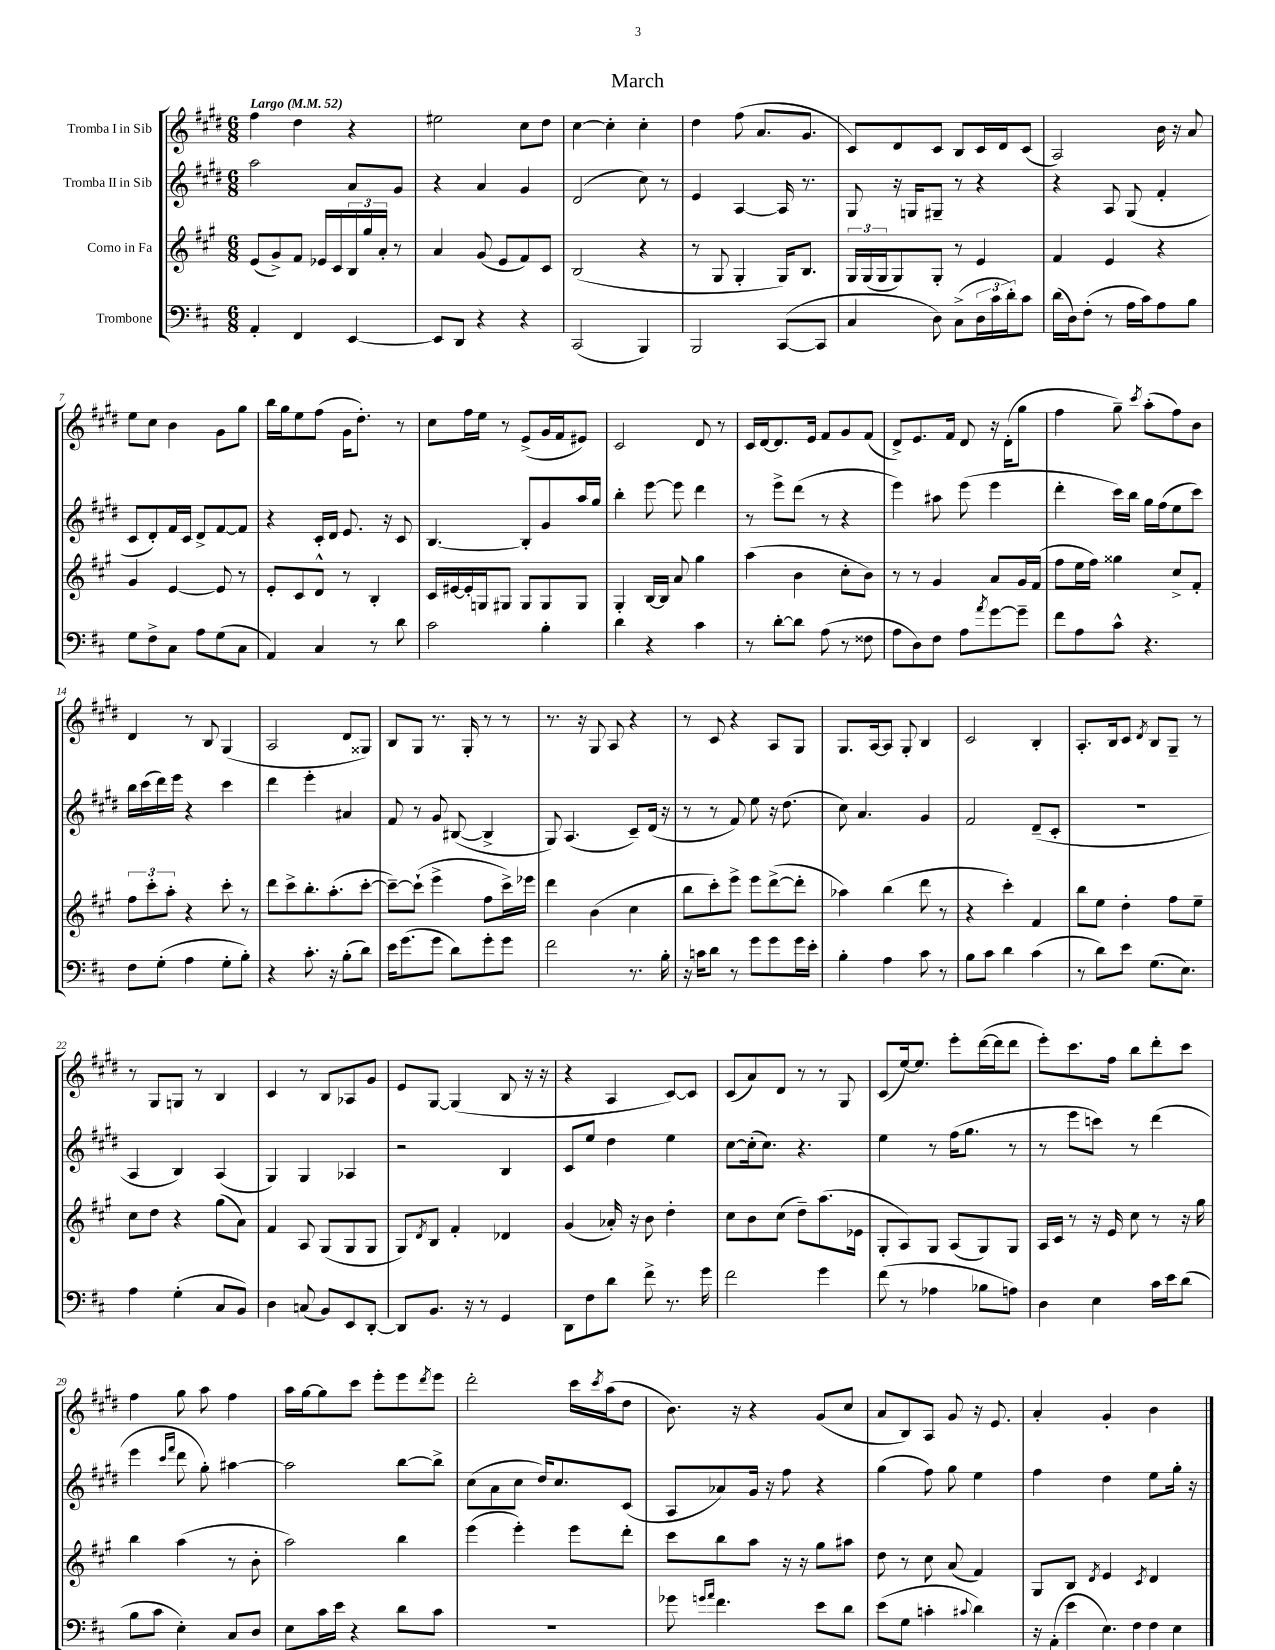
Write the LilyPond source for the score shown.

\header { title = "March" }
<<
\new StaffGroup <<
\new Staff = "s0" \with { instrumentName = "Tromba I in Sib" } {
    \clef treble \key e \major \numericTimeSignature \time 6/8 \tempo "Largo" 4 = 52
    fis''4 dis''4 r4 |
    eis''2 cis''8 dis''8 |
    cis''4~ cis''4-. cis''4-. |
    dis''4 fis''8( a'8. gis'8. |
    cis'8) dis'8 cis'8 b8 cis'16 dis'16 cis'8( |
    a2) b'16 r16 a'8 |
    e''8 cis''8 b'4 gis'8 gis''8 |
    b''16 gis''16 e''8 fis''8( gis'16 dis''8.-.) r8 |
    cis''8 fis''16 e''16 r8 e'8->( gis'16 fis'16 eis'8) |
    cis'2 dis'8 r8 |
    cis'16 dis'16~ dis'8. e'16 fis'8 gis'8 fis'8( |
    dis'8->) e'8. fis'16 dis'8 r16 dis'16-.( gis''8 |
    fis''4 gis''8--) \acciaccatura { cis'''8 } a''8-.( fis''8) b'8 |
    dis'4 r8 b8 gis4( |
    a2 dis'8 gisis8) |
    b8 gis8 r8. gis16-. r8 r8 |
    r8. r16 gis8 a8 r4 |
    r8 cis'8 r4 a8 gis8 |
    gis8. a16~ a8 gis8-. b4 |
    cis'2 b4-. |
    a8.-. b16 cis'8 \acciaccatura { dis'8 } b8 gis8-- r8 |
    r8 gis8 g8 r8 b4 |
    cis'4 r8 b8 aes8 gis'8 |
    e'8 gis8~ gis4( b8 r16 r16 |
    r4 a4 cis'8~) cis'8 |
    cis'8( a'8) dis'8 r8 r8 gis8 |
    cis'8( e''16~) e''8. e'''8-. dis'''16~( dis'''16 dis'''8 |
    e'''8-.) cis'''8. fis''16 b''8 dis'''8-. cis'''8 |
    fis''4 gis''8 a''8 fis''4 |
    a''16 gis''16~ gis''8 cis'''8 e'''8-. e'''8 \acciaccatura { dis'''8 } e'''8 |
    dis'''2-. cis'''16 \acciaccatura { cis'''8 } a''16( dis''8 |
    b'8.) r16 r4 gis'8( cis''8 |
    a'8 b8) a8 gis'8 r16 e'8. |
    a'4-. gis'4-. b'4 \bar "|." |
}
\new Staff = "s1" \with { instrumentName = "Tromba II in Sib" } {
    \clef treble \key e \major \numericTimeSignature \time 6/8
    a''2 a'8 gis'8 |
    r4 a'4 gis'4 |
    dis'2( cis''8) r8 |
    e'4 a4~ a16 r8. |
    gis8 r16 g16 gis8-- r8 r4 |
    r4 a8 gis8( fis'4-. |
    cis'8 dis'8-.) fis'16 cis'16 dis'8-> fis'8~ fis'8 |
    r4 cis'16-. dis'16 e'8. r16 cis'8 |
    b4.~ b8-. gis'8 a''16 gis''16 |
    b''4-. e'''8~ e'''8 dis'''4 |
    r8 e'''8-> dis'''8( r8 r4 |
    e'''4) ais''8 e'''8( e'''4 |
    dis'''4-. cis'''16) b''16 gis''16 fis''16( e''8 cis'''8) |
    b''16 cis'''16( dis'''16) e'''16 r4 cis'''4 |
    dis'''4 e'''4-. ais'4 |
    fis'8 r8 gis'8 bis8~( bis4-> |
    gis8) a4.( cis'8--) dis'16( r16 |
    r8 r8 fis'8) e''8 r16 dis''8.( |
    cis''8) a'4. gis'4 |
    fis'2 dis'8--( cis'8-. |
    R2. |
    a4 b4) a4( |
    gis4) gis4 aes4 |
    r2 b4 |
    cis'8 e''8 dis''4 e''4 |
    cis''8~ cis''16-.( cis''8.) r4. |
    e''4 r8 fis''16( gis''8. r8 |
    r8 e'''8 c'''8) r8 dis'''4( |
    e'''4 \grace { cis'''16 fis'''16 } dis'''8 gis''8-.) ais''4~ |
    ais''2 b''8~ b''8-> |
    cis''8( a'8 cis''8 dis''16) cis''8. cis'8( |
    a8 aes'8) gis'16 r16 fis''8 r4 |
    gis''4( fis''8) gis''8 e''4 |
    fis''4 dis''4 e''8 gis''16-. r16 \bar "|." |
}
\new Staff = "s2" \with { instrumentName = "Corno in Fa" } {
    \clef treble \key a \major \numericTimeSignature \time 6/8
    e'8( gis'8->) fis'8 ees'16 cis'16 \tuplet 3/2 { b16 gis''16 a'16-. } r8 |
    a'4 gis'8( e'8 fis'8) cis'8 |
    b2( r4 |
    r8 gis8 gis4-. gis16) b8. |
    \tuplet 3/2 { gis16 gis16( gis16 } gis8) gis8-. r8 e'4 |
    fis'4 e'4 r4 |
    gis'4 e'4~ e'8 r8 |
    e'8-. cis'8 d'8-^ r8 b4-. |
    cis'16 eis'16~ eis'16-. g16 gis8 gis8 gis8 gis8 |
    gis4-. b16~ b16 a'8 gis''4 |
    a''4( b'4 cis''8-. b'8) |
    r8 r8 gis'4 a'8 gis'16 fis'16( |
    fis''8 e''16 fis''16) gisis''4 cis''8-> fis'8-. |
    \tuplet 3/2 { fis''8 cis'''8-. a''8-. } r4 cis'''8-. r8 |
    d'''8 cis'''8-> b''8.-. a''8.-.( cis'''8~-. |
    cis'''8~--) cis'''8-!( e'''4-> fis''8 cis'''16->) ees'''16 |
    d'''4 b'4( cis''4 |
    b''8 cis'''8-.) e'''8-> e'''8 d'''8~->( d'''8-. |
    aes''4) b''4( d'''8 r8 |
    r4 cis'''4-.) fis'4 |
    b''8 e''8 d''4-. fis''8 e''8-- |
    cis''8 d''8 r4 gis''8( a'8) |
    fis'4 a8 gis8( gis8 gis8 |
    gis8) \acciaccatura { d'8 } b8 fis'4-. des'4 |
    gis'4( aes'16-.) r16 b'8 d''4-. |
    cis''8 b'8 cis''8( d''8--) a''8.( ees'16 |
    gis8-. a8) gis8 a8( gis8) gis8 |
    a16 cis'16 r8 r16 e'16 cis''8 r8 r16 gis''16 |
    b''4 a''4( r8 b'8-. |
    a''2) b''4 |
    e'''4( e'''4-.) e'''8 d'''8-. |
    cis'''8 b''8 a''8 r16 r16 gis''8 ais''8 |
    d''8 r8 cis''8 a'8( fis'4) |
    gis8 b8 \acciaccatura { d'8 } e'4 \acciaccatura { cis'8 } d'4 \bar "|." |
}
\new Staff = "s3" \with { instrumentName = "Trombone" } {
    \clef bass \key d \major \numericTimeSignature \time 6/8
    a,4-. fis,4 e,4~ |
    e,8 d,8 r4 r4 |
    cis,2( b,,4) |
    b,,2 cis,8~( cis,8 |
    cis4 d8) cis8->( \tuplet 3/2 { d16 cis'16 d'16-.) } cis'8 |
    d'16( d16) fis8-.( r8 a16 cis'16) a8 b8 |
    g8 fis8-> cis8 a8 g8( cis8 |
    a,4) cis4 r8 d'8 |
    cis'2 b4-. |
    d'4 r4 cis'4 |
    r8 d'8~-. d'8 a8( r8 fisis8 |
    a8 d8) fis8 a8 \acciaccatura { a'8 } g'8~ g'8-- |
    fis'8 a8 cis'8-^ r4. |
    fis8 g8-.( a4 g8-. b8-.) |
    r4 cis'8.-. r16 b8-.( d'8) |
    e'16 g'8.( g'8 d'8) g'8-. g'8 |
    fis'2 r8. b16-. |
    r16 c'16 d'8 r8 g'8 g'8 g'16 e'16-. |
    b4-. a4 cis'8 r8 |
    b8 cis'8 d'4 cis'4( |
    r8 d'8) e'8 g8.( e8.) |
    a4 g4-.( cis8 b,8) |
    d4 c8( b,8) e,8 d,8~-. |
    d,8 b,8. r16 r8 g,4 |
    d,8 fis8 d'8 fis'8-> r8. g'16 |
    fis'2 g'4 |
    fis'8( r8 aes4 bes8 a8) |
    d4 e4 cis'16 e'16 d'8( |
    b8 cis'8 e4-.) cis8 d8 |
    e8 cis'16 e'16 r4 d'8 cis'8 |
    R2. |
    ges'8 \grace { g'16 a'16 } fis'4. e'8 d'8 |
    e'8( g8 c'4-. \appoggiatura { cis'8 } d'4) |
    r16 a,16-.( e'8 e8.) fis16 fis8 e8 \bar "|." |
}
>>
>>
